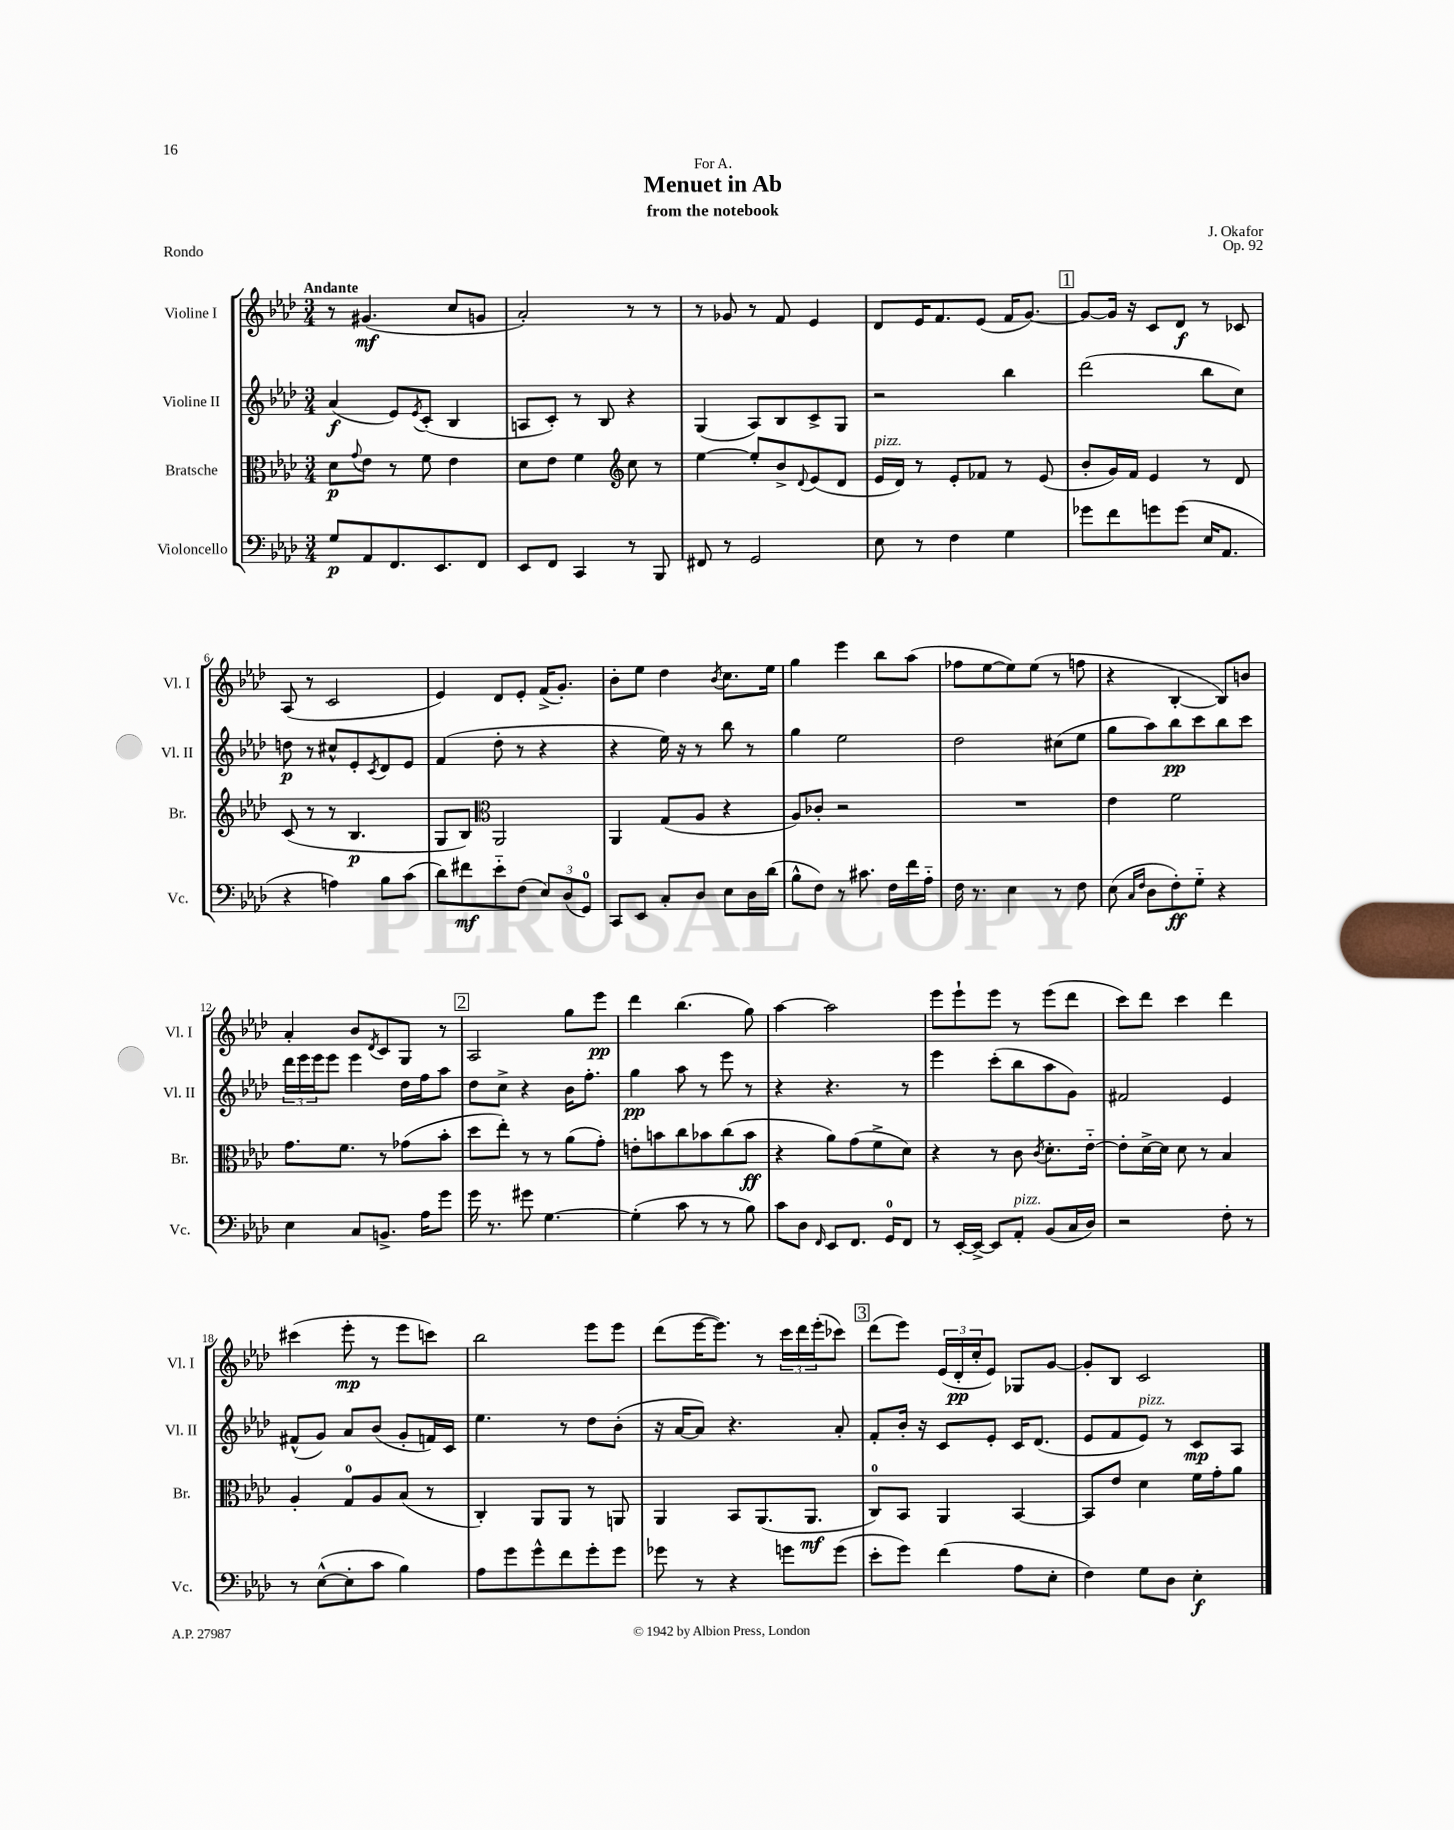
\header { title = "Menuet in Ab" composer = "J. Okafor" subtitle = "from the notebook" dedication = "For A." opus = "Op. 92" piece = "Rondo" }
<<
\new StaffGroup <<
\new Staff = "s0" \with { instrumentName = "Violine I" shortInstrumentName = "Vl. I" } {
    \clef treble \key aes \major \numericTimeSignature \time 3/4 \tempo "Andante"
    r8 gis'4.\mf( c''8 g'8 |
    aes'2-.) r8 r8 |
    r8 ges'8 r8 f'8 ees'4 |
    des'8 ees'16 f'8. ees'8( f'16 g'8.~) |
    \mark \markup { \box "1" } g'8~ g'16 r16 c'8 des'8\f r8 ces'8 |
    aes8( r8 c'2 |
    ees'4) des'8 ees'8-. f'16->( g'8.-.) |
    bes'8-. ees''8 des''4 \acciaccatura { bes'8 } c''8. ees''16 |
    g''4 ees'''4 bes''8 aes''8( |
    fes''8 ees''8~ ees''8) ees''8( r8 f''8 |
    r4 bes4~-. bes8) b'8 |
    aes'4-. bes'8 \acciaccatura { des'8 } c'8 g8 r8 |
    \mark \markup { \box "2" } aes2 g''8 ees'''8\pp |
    des'''4 bes''4.( g''8) |
    aes''4~ aes''2 |
    ees'''8 ees'''8-! ees'''8 r8 ees'''8( des'''8 |
    c'''8) des'''8 c'''4 des'''4 |
    cis'''4( ees'''8-.\mp r8 ees'''8 c'''8) |
    bes''2 ees'''8 ees'''8 |
    des'''8( ees'''16~ ees'''8.) r8 \tuplet 3/2 { c'''16 des'''16 ees'''16-.( } ces'''8) |
    \mark \markup { \box "3" } des'''8( ees'''8) \tuplet 3/2 { ees'16( des'16-.\pp c''16-. } ees'8) ges8 g'8~ |
    g'8-. bes8 c'2 \bar "|." |
}
\new Staff = "s1" \with { instrumentName = "Violine II" shortInstrumentName = "Vl. II" } {
    \clef treble \key aes \major \numericTimeSignature \time 3/4
    aes'4\f( ees'8) \acciaccatura { ees'8 } c'8-.( bes4 |
    a8 c'8-.) r8 bes8 r4 |
    g4( aes8) bes8 c'8-> g8 |
    r2 bes''4 |
    \mark \markup { \box "1" } des'''2( bes''8 c''8) |
    d''8\p r8 cis''8-^ ees'8-. \acciaccatura { c'8 } des'8 ees'8 |
    f'4( des''8-. r8 r4 |
    r4 ees''16) r16 r8 bes''8 r8 |
    g''4 ees''2 |
    des''2 cis''8( ees''8 |
    g''8 aes''8) bes''8\pp c'''8 bes''8 c'''8 |
    \tuplet 3/2 { des'''16 ees'''16 ees'''16 } ees'''8 ees'''4 des''16 f''16 aes''8 |
    \mark \markup { \box "2" } des''8 c''8-> r4 bes'16 f''8.-. |
    g''4\pp aes''8 r8 ees'''8 r8 |
    r4 r4. r8 |
    ees'''4 c'''8-.( bes''8 aes''8 g'8) |
    fis'2 ees'4 |
    fis'8-^( g'8) aes'8 bes'8( g'8-. f'16) c'16 |
    ees''4. r8 des''8 bes'8-.( |
    r16 aes'16~ aes'8) r4. aes'8-. |
    \mark \markup { \box "3" } f'8-. bes'16-. r16 c'8 ees'8-. c'16 des'8.( |
    ees'8 f'8 ees'8^\markup { \italic "pizz." }) r8 c'8\mp aes8 \bar "|." |
}
\new Staff = "s2" \with { instrumentName = "Bratsche" shortInstrumentName = "Br." } {
    \clef alto \key aes \major \numericTimeSignature \time 3/4
    des'8\p \appoggiatura { g'8 } ees'8 r8 f'8 ees'4 |
    des'8 ees'8 f'4 \clef treble c''8 r8 |
    ees''4~ ees''8-. bes'8-> \appoggiatura { des'8 } ees'8( des'8 |
    ees'16^\markup { \italic "pizz." } des'16) r8 ees'8-. fes'8 r8 ees'8( |
    \mark \markup { \box "1" } bes'8-. g'16) f'16 ees'4 r8 des'8 |
    c'8( r8 r8 bes4.\p |
    g8 bes8) \clef alto aes,2 |
    aes,4 g8( aes8 r4 |
    aes8) ces'8-. r2 |
    R2. |
    ees'4 f'2 |
    g'8. f'8. r8 ges'8( bes'8-. |
    \mark \markup { \box "2" } des''8 ees''8-.) r8 r8 aes'8( g'8-.) |
    e'8-. b'8 c''8 bes'8 c''8( bes'8\ff |
    r4 aes'8) g'8( f'8-> des'8) |
    r4 r8 c'8 \acciaccatura { c'8 } des'8.-. ees'16~-_ |
    ees'8-. des'16~-> des'16 des'8 r8 bes4 |
    aes4-. g8-0 aes8 bes8( r8 |
    c4-.) aes,8 aes,8 r8 a,8 |
    aes,4 bes,8 aes,8.( aes,8.\mf |
    \mark \markup { \box "3" } c8-0) bes,8 aes,4 bes,4~ |
    bes,8 ees'8 des'4 f'16 g'16-. aes'8 \bar "|." |
}
\new Staff = "s3" \with { instrumentName = "Violoncello" shortInstrumentName = "Vc." } {
    \clef bass \key aes \major \numericTimeSignature \time 3/4
    g8\p aes,8 f,8. ees,8. f,8 |
    ees,8 f,8 c,4 r8 bes,,8 |
    fis,8 r8 g,2 |
    ees8 r8 f4 g4 |
    \mark \markup { \box "1" } ges'8 f'8 g'8 g'8( ees16 aes,8. |
    r4 a4) bes8 c'8( |
    des'8) fis'8\mf ees'8-_ f8( \tuplet 3/2 { ees8) des8( g,8-0) } |
    c,8 ees,8 c8-. des8 ees8 des16 des'16( |
    bes8-^ f8) r8 cis'8. f16 f'16 aes16-_ |
    f16 r8. ees4 r8 f8 |
    ees8( \grace { c16 f16 } des8 f8-.\ff) g8-_ r4 |
    ees4 c8 b,8.-> aes16 g'8 |
    \mark \markup { \box "2" } g'16 r8. gis'8 g4.~ |
    g4-.( c'8 r8 r8 bes8) |
    c'8 des8 \grace { f,16 } ees,8 f,8. g,16-0 f,8 |
    r8 ees,16~-. ees,16~-> ees,8 aes,8-.^\markup { \italic "pizz." } bes,8( c16 des16) |
    r2 f8-. r8 |
    r8 ees8~-^( ees8-. c'8 bes4) |
    aes8 g'8 g'8-^ f'8 g'8-. g'8 |
    ges'8 r8 r4 g'8 g'8( |
    \mark \markup { \box "3" } ees'8-. g'8) f'4( aes8 ees8-. |
    f4) g8 des8 ees4-.\f \bar "|." |
}
>>
>>
